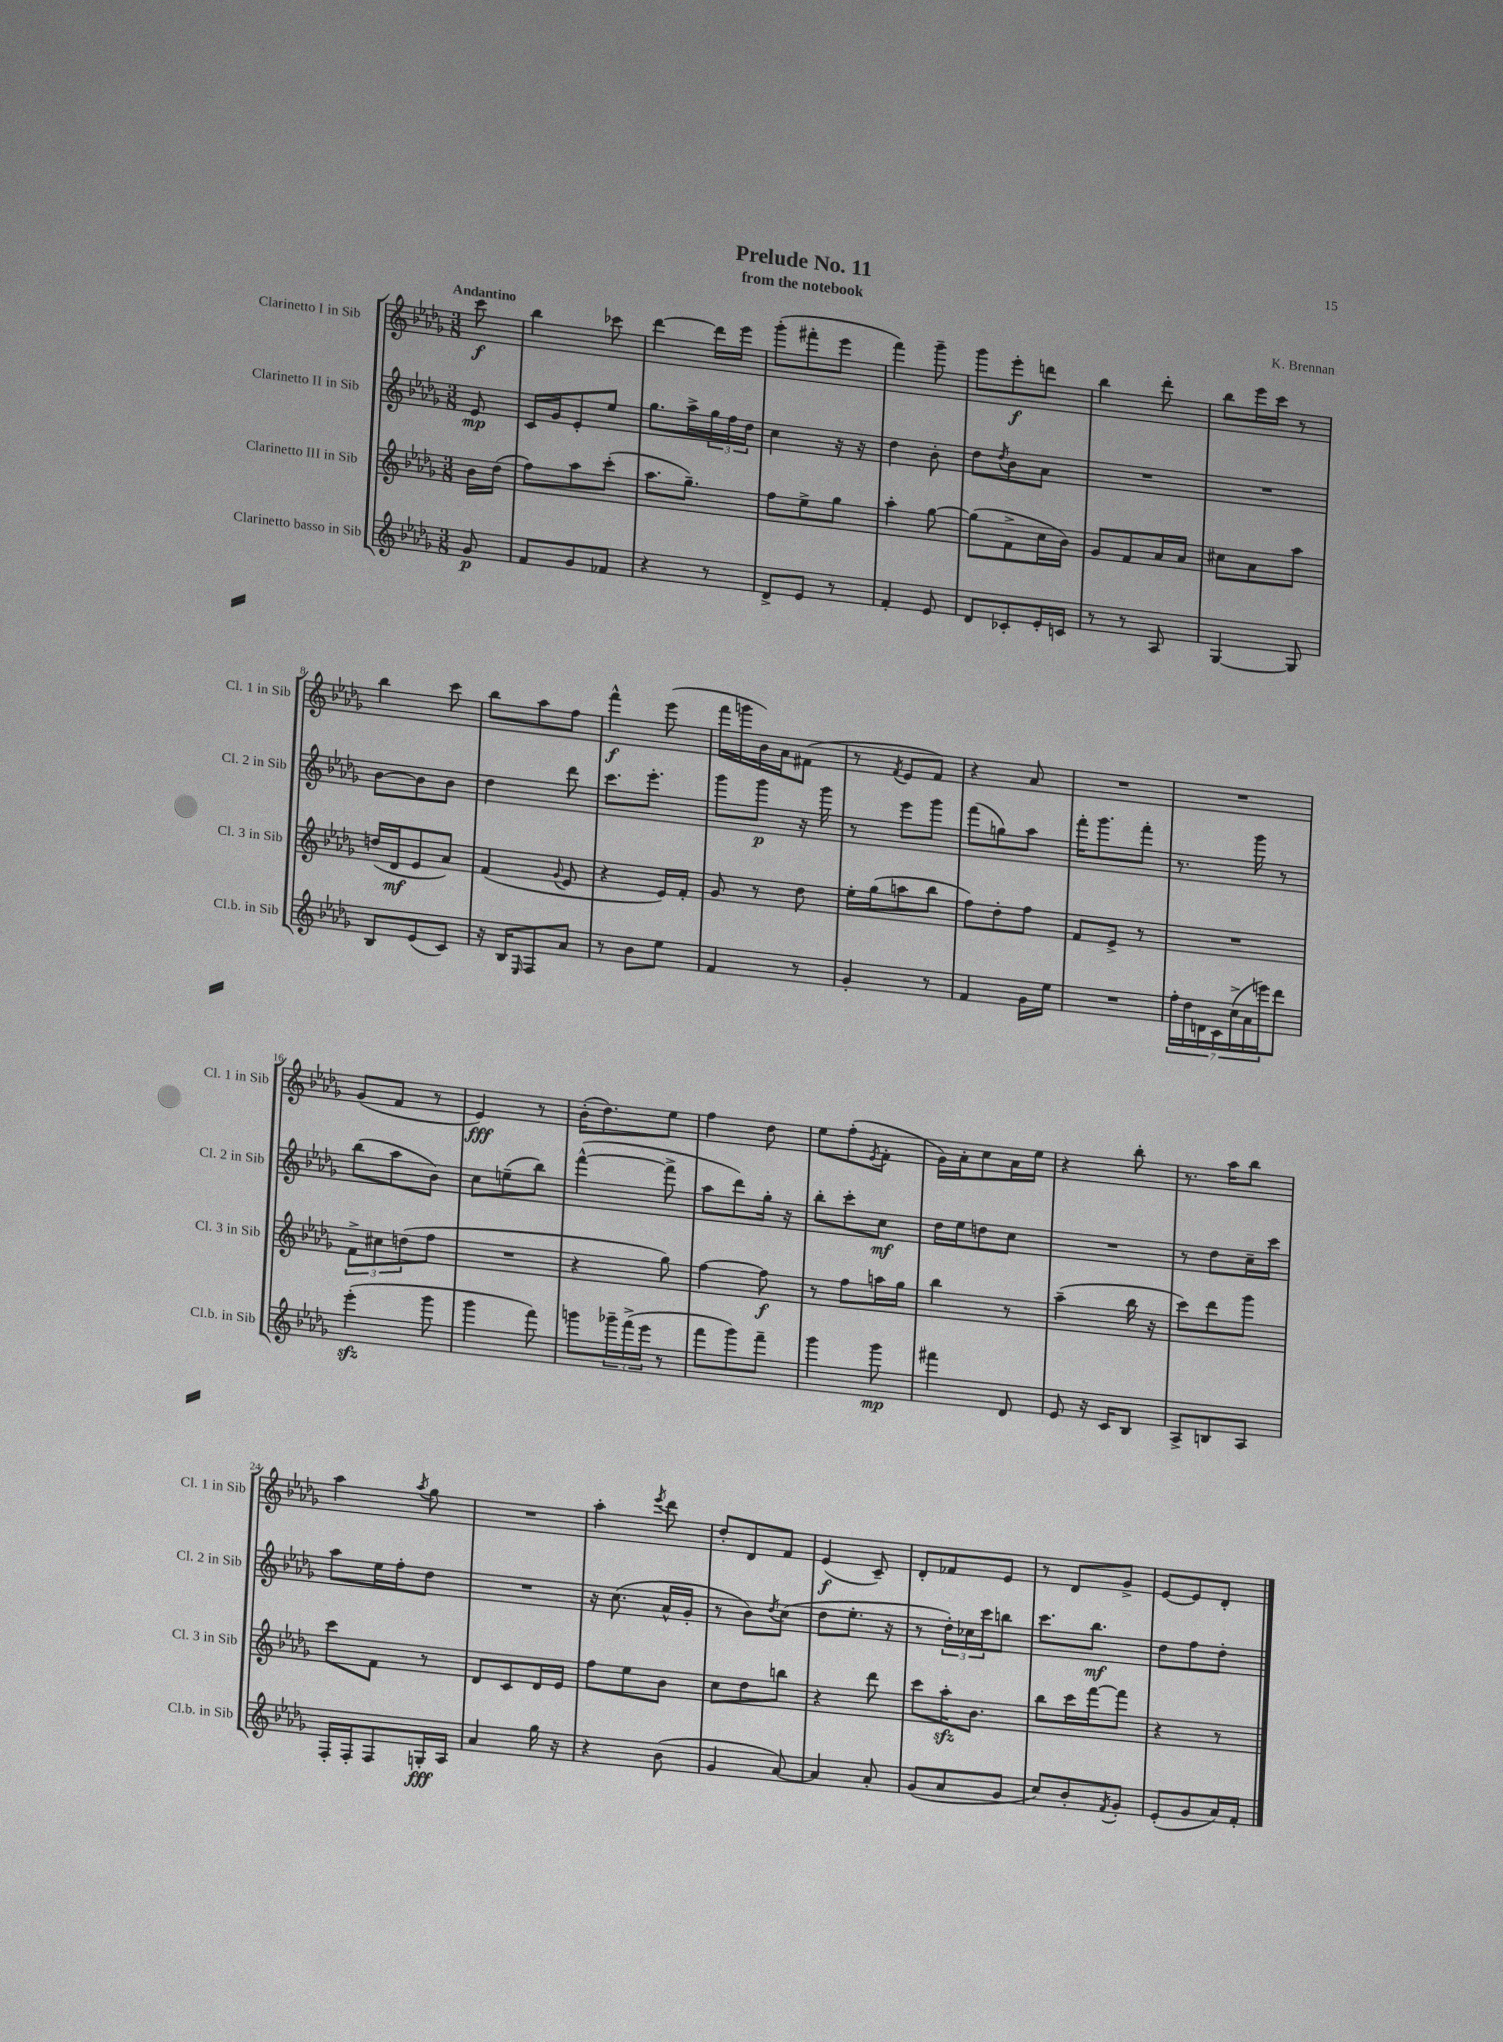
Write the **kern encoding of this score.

**kern	**kern	**kern	**kern
*staff4	*staff3	*staff2	*staff1
*clefG2	*clefG2	*clefG2	*clefG2
*k[b-e-a-d-g-]	*k[b-e-a-d-g-]	*k[b-e-a-d-g-]	*k[b-e-a-d-g-]
*M3/8	*M3/8	*M3/8	*M3/8
8g-	16b-	8e-	8ccc
.	(16dd-	.	.
=	=	=	=
8f	8ff)	16c	4bb-
.	.	16g-	.
8g-	8aa-	8e-'	.
8f-	(8ccc'	8ee-	8ccc-
=	=	=	=
4r	8.aa-	8.gg-	[4ddd-
.	8.gg-~)	16aa-^	.
8r	.	24gg-	16ddd-]
.	.	24ff	.
.	.	.	16eee-
.	.	24dd-	.
=	=	=	=
8d-^	8ff	4cc	(8ggg-'
8e-	8ee-^	.	8fff#'
8r	8gg-	16r	8eee-
.	.	16r	.
=	=	=	=
4f'	4aa-'	4dd-	4fff)
8e-	[8gg-	8b-'	8ggg-~
=	=	=	=
8d-	(8gg-]	8dd-	8ggg-
.	.	8qdd-	.
8c-'	8f^	8b-	8eee-'
16e-'	16cc	8a-	8ddd
16c	16b-)	.	.
=	=	=	=
8r	8g-	4.r	4bb-
8r	8f	.	.
8A-	16a-	.	8ddd-'
.	16a-	.	.
=	=	=	=
[4G-	8cc#	4.r	8bb-
.	8a-	.	16eee-
.	.	.	16ccc
8G-]	8aa-	.	8r
=	=	=	=
8B-	(16dd	[8b-	4bb-
.	16d-	.	.
(8e-	8e-	8b-]	.
8c)	8a-)	8b-	8ccc
=	=	=	=
16r	(4f	4dd-	8bb-
16B-	.	.	.
16qqE-	.	.	.
8F	.	.	8aa-
.	8qqg-	.	.
8a-	8e-	8ddd-	8ff
=	=	=	=
8r	4r	8.ccc	4fff^^
8b-	.	.	.
.	.	8.eee-'	.
8ee-	16e-)	.	(8eee-
.	16f'	.	.
=	=	=	=
4f	8g-	8ggg-	16fff
.	.	.	16ggg
.	8r	8ggg-	16b-)
.	.	.	16a-
8r	8dd-	16r	(8f#
.	.	16ggg-	.
=	=	=	=
4g-'	16ee-'	8r	8r
.	(16gg-	.	.
.	.	.	8qf
.	8aa	8eee-	8e-
8r	8bb-	8ggg-	8f)
=	=	=	=
4f	8ff)	(8fff	4r
.	8dd-'	8gg)	.
16g-	8ff	8aa-	8a-
16ee-	.	.	.
=	=	=	=
4.r	8f	16fff'	4.r
.	.	8.ggg-	.
.	8e-^	.	.
.	8r	8fff'	.
=	=	=	=
28ff'	4.r	8.r	4.r
28dd-	.	.	.
28d	.	.	.
28c	.	.	.
(28cc^	.	.	.
28a-	.	.	.
.	.	16ggg-	.
28eee)	.	.	.
8ddd-	.	8r	.
=	=	=	=
(4eee-'	12f^	(8bb-	(8g-
.	12cc#	.	.
.	.	8aa-	8f
.	(12dd	.	.
8ggg-	8ff	8b-)	8r
=	=	=	=
4ggg-	4.r	8cc	4e-)
.	.	(8ee~	.
8fff)	.	8bb-)	8r
=	=	=	=
8ggg	4r	([4fff^^	(16b-'
.	.	.	8.dd-)
24ggg-~	.	.	.
(24fff^	.	.	.
24eee-	.	.	.
8r	8gg-)	8fff^]	8ee-
=	=	=	=
8fff	[4ff	8aa-	4ff
8ggg-)	.	8ddd-)	.
8fff~	8ff]	16gg-'	8dd-
.	.	16r	.
=	=	=	=
4ggg-	8r	8bb-'	8ee-
.	8ff	8ccc'	(8ff'
.	.	.	8qe-
8ggg-	16aa	8cc	8f'
.	16gg-	.	.
=	=	=	=
4fff#	4bb-	16dd-	16g-)
.	.	16ee-	16a-'
.	.	8dd	8cc
8d-	8r	8cc	16a-
.	.	.	16ee-
=	=	=	=
8e-	(4aa-~	4.r	4r
16r	.	.	.
16c	.	.	.
8B-	16bb-	.	8bb-'
.	16r	.	.
=	=	=	=
8A-^	8ccc)	8r	8.r
8B	8ddd-	8dd-	.
.	.	.	16aa-
8A-	8ggg-	16cc~	8bb-
.	.	16ccc	.
=	=	=	=
16F'	8ccc	8aa-	4aa-
16F'	.	.	.
8F	8f	16ee-	.
.	.	16ff'	.
.	.	.	8qaa-
16G'	8r	8dd-	8gg-
16A-	.	.	.
=	=	=	=
4a-	8d-	4.r	4.r
.	8c	.	.
16gg-	16d-	.	.
16r	16e-	.	.
=	=	=	=
4r	8ff	16r	4aa-'
.	.	(8.cc	.
.	8ee-	.	.
.	.	.	8qeee-
(8b-	8b-	16a-^^	8ddd-
.	.	16g-'	.
=	=	=	=
4g-	8cc	8r	8dd-'
.	8dd-	8b-)	8d-
.	.	8qdd-	.
[8a-)	8bb	(8cc	8f
=	=	=	=
4a-]	4r	8dd-	(4e-
.	.	8.ee-'	.
8a-'	8ddd-	.	8c~)
.	.	16r	.
=	=	=	=
(8g-	8ccc	8r	8d-'
8a-	16aa-'	24dd-')	8f-
.	.	24cc-	.
.	8.b-	.	.
.	.	24ccc	.
8g-	.	8bb	8e-
=	=	=	=
8cc)	8bb-	8.ccc	8r
8b-'	16ccc	.	8d-
.	[16fff	8.bb-	.
8qf	.	.	.
8g-'	8fff]	.	8g-^
=	=	=	=
(8e-'	4r	8dd-	[8e-
8g-	.	8ff	8e-]
16a-)	8r	8dd-'	8d-'
16f'	.	.	.
==	==	==	==
*-	*-	*-	*-
